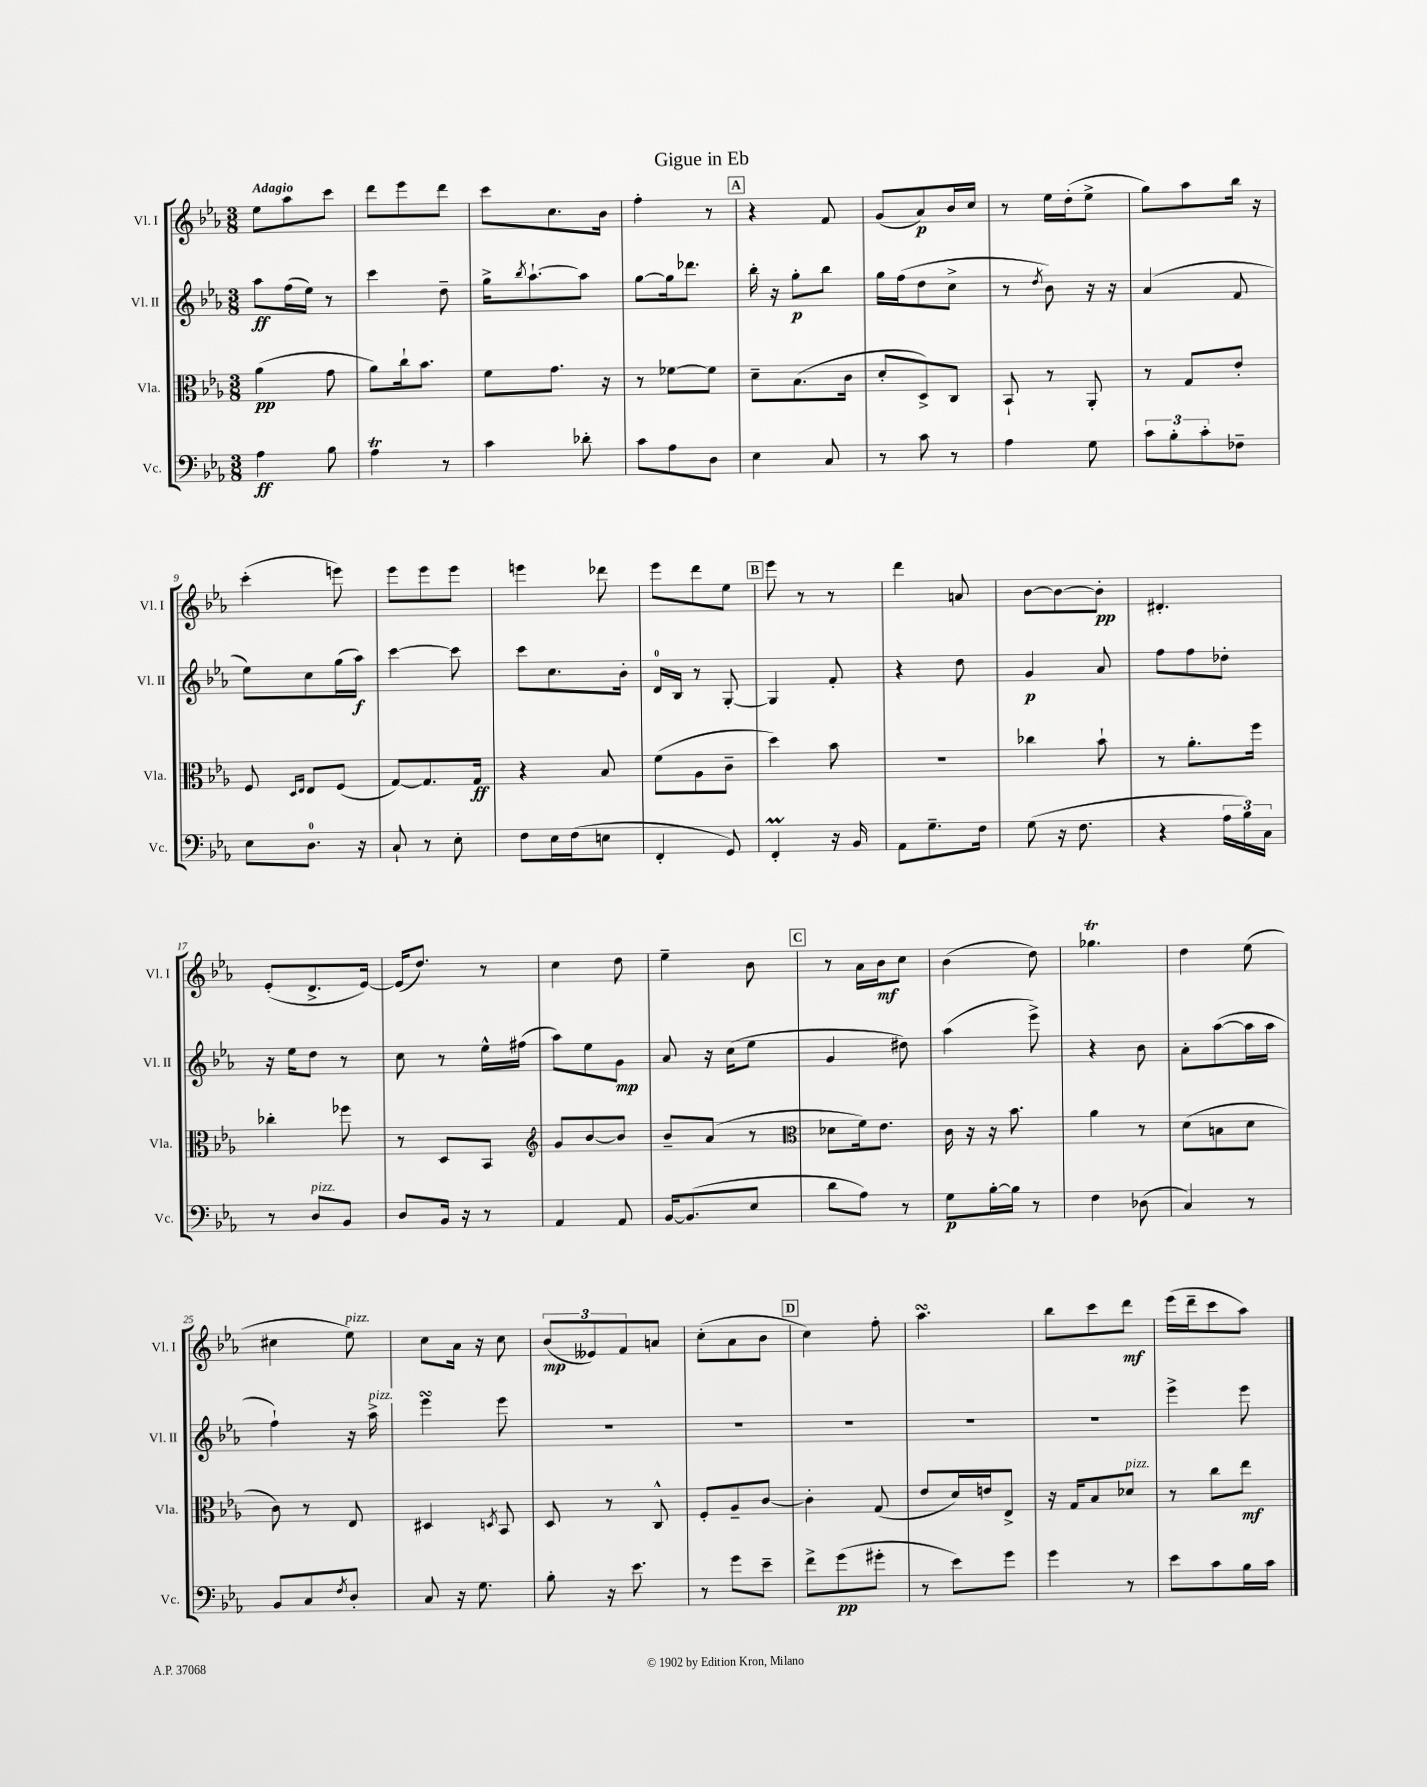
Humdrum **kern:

**kern	**kern	**kern	**kern
*staff4	*staff3	*staff2	*staff1
*clefF4	*clefC3	*clefG2	*clefG2
*k[b-e-a-]	*k[b-e-a-]	*k[b-e-a-]	*k[b-e-a-]
*M3/8	*M3/8	*M3/8	*M3/8
4A-	(4a-	8aa-	8ee-
.	.	(16ff	8aa-
.	.	16ee-)	.
8B-	8g	8r	8ccc
=	=	=	=
4A-	8a-)	4ccc	8ddd
.	16cc`	.	8eee-
.	8.b-	.	.
8r	.	8dd~	8ddd
=	=	=	=
4c	8f	16gg^	8ccc
.	.	8qbb-	.
.	.	[8.aa-`	.
.	8.g	.	8.cc
8d-'	.	8aa-]	.
.	16r	.	16b-
=	=	=	=
8c	8r	[8gg	4ff'
8A-	[8f-	16gg]	.
.	.	8.ddd-	.
8D	8f-]	.	8r
=	=	=	=
4E-	8d~	16bb-'	4r
.	.	16r	.
.	(8.B-	8gg'	.
8C	.	8bb-	8f
.	16c	.	.
=	=	=	=
8r	8d'	16gg	(8g
.	.	(16ff	.
8c	8D^)	8dd	8a-)
8r	8C	8cc^	16b-
.	.	.	16cc
=	=	=	=
4A-	8BB-`	8r	8r
.	.	8qdd	.
.	8r	8b-)	16ee-
.	.	.	(16dd'
8G	8AA-'	16r	8ee-^
.	.	16r	.
=	=	=	=
12c	8r	(4a-	8gg)
12B-'	.	.	.
.	8G	.	8aa-
12c'	.	.	.
8F-~	8e-'	8f	16bb-
.	.	.	16r
=	=	=	=
8E-	8F	8ee-)	(4ccc'
.	16qqD	.	.
.	16qqE-	.	.
8.D	8E-	8cc	.
.	(8F	(16gg	8eee)
16r	.	16aa-)	.
=	=	=	=
8C`	[8G)	[4ccc	8eee-
8r	8.G]	.	8eee-
8E-'	.	8ccc]	8eee-
.	16G	.	.
=	=	=	=
8F	4r	8ccc	4eee
16E-	.	8.cc	.
(16F	.	.	.
8E	8B-	.	8ddd-
.	.	16b-'	.
=	=	=	=
4FF'	(8f	16d	8eee-
.	.	16B-	.
.	8A-	8r	8ddd
8GG)	8c~	[8G'	8ee-
=	=	=	=
4FF'	4dd)	4G]	8eee-
.	.	.	8r
16r	8b-	8f'	8r
16BB-	.	.	.
=	=	=	=
8AA-	4.r	4r	4ddd
8.G~	.	.	.
.	.	8dd	8a
16F	.	.	.
=	=	=	=
(8G	4cc-	4g	[8b-
16r	.	.	8b-_
8.F	.	.	.
.	8b-`	8a-	8b-']
=	=	=	=
4r	8r	8ff	4.d#'
.	8.a-'	8ff	.
24A-	.	8dd-'	.
24B-)	.	.	.
.	16ff	.	.
24C	.	.	.
=	=	=	=
8r	4cc-'	16r	(8e-'
.	.	16ee-	.
8D	.	8dd	8.d^
8BB-	8ff-	8r	.
.	.	.	[16e-)
=	=	=	=
8D	8r	8cc	(16e-]
.	.	.	8.dd)
16BB-	8D	8r	.
16r	.	.	.
8r	8BB-	16ee-^^	8r
.	.	(16ff#	.
=	=	=	=
*	*clefG2	*	*
4AA-	8g	8aa-)	4cc
.	[8b-	8ee-	.
8AA-	8b-]	8g	8dd
=	=	=	=
[16BB-	8b-~	8a-	4ee-~
(8.BB-]	.	.	.
.	(8a-	16r	.
.	.	(16cc	.
8E-	8r	8ee-	8b-
=	=	=	=
*	*clefC3	*	*
8d	8d-	4g	8r
8A-)	16f)	.	16a-
.	8.e-	.	16b-
8r	.	8dd#)	8cc
=	=	=	=
8G	16c	(4aa-	(4b-
.	16r	.	.
[16B-'	16r	.	.
16B-]	8.b-	.	.
8r	.	8eee-^)	8dd)
=	=	=	=
4F	4a-	4r	4.gg-
(8D-	8r	8b-	.
=	=	=	=
4C)	(8d	8a-'	4dd
.	8B	([8aa-	.
8r	8d	16aa-]	(8ee-
.	.	16aa-	.
=	=	=	=
8BB-	8c)	4ff`)	4cc#
8C	8r	.	.
8qF	.	.	.
8D'	8E-	16r	8ee-)
.	.	16aa-^	.
=	=	=	=
8C	4D#	4eee-	8cc
16r	.	.	16a-
8.G	.	.	16r
.	8qD	.	.
.	8BB-	8eee-	8cc
=	=	=	=
8B-'	8D	4.r	(12b-
.	.	.	12e--)
16r	8r	.	.
.	.	.	12f
8.e-	.	.	.
.	8C^^	.	8a
=	=	=	=
8r	8F'	4.r	(8cc'
8g	8A-~	.	8a-
8e-~	[8c	.	8b-
=	=	=	=
8f^	4c']	4.r	4cc)
(8g	.	.	.
8g#'	(8G	.	8ff'
=	=	=	=
8r	8e-	4.r	4.aa-
8e-)	16d)	.	.
.	16e	.	.
8g	8E-^	.	.
=	=	=	=
4g	16r	4.r	8bb-
.	16G	.	.
.	8B-	.	8ccc
8r	8d-	.	8ddd
=	=	=	=
8e-	8r	4eee-^	(16eee-
.	.	.	16ddd~
8c	8cc	.	8ccc
16B-	8ee-	8eee-	8aa-)
16c	.	.	.
==	==	==	==
*-	*-	*-	*-
